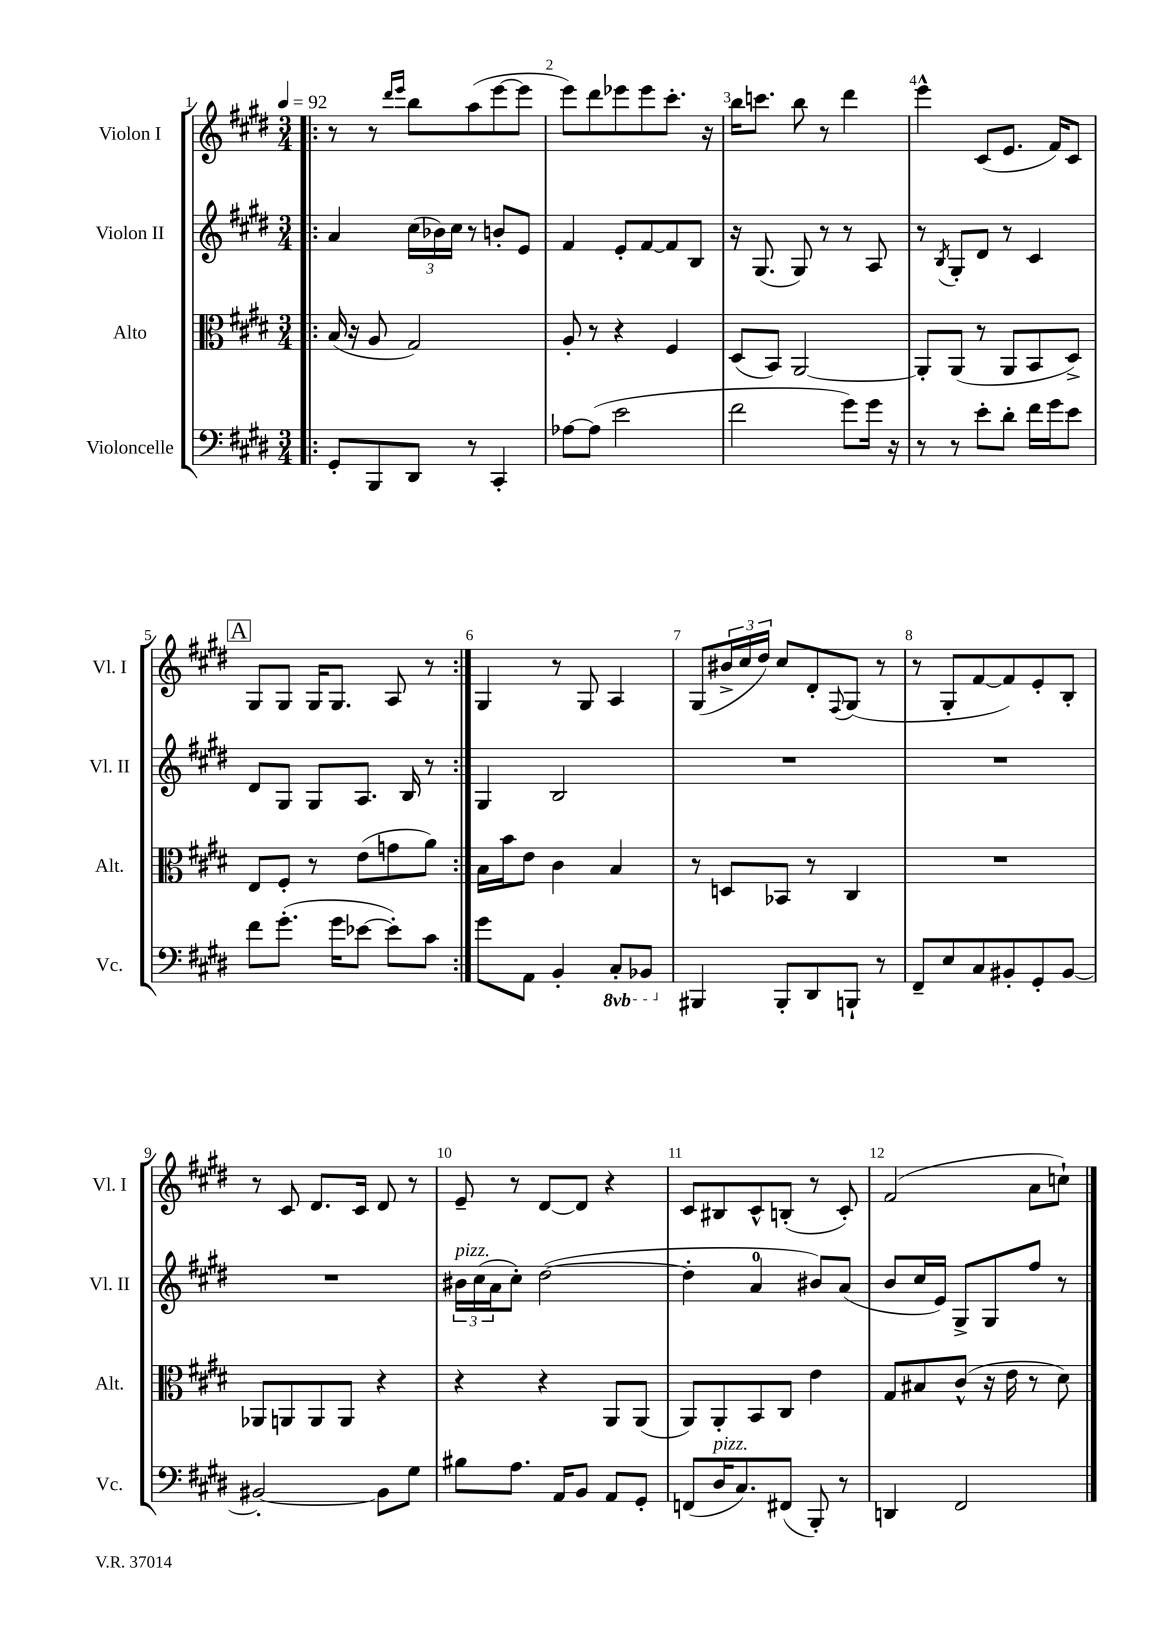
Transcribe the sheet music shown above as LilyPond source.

<<
\new StaffGroup <<
\new Staff = "s0" \with { instrumentName = "Violon I" shortInstrumentName = "Vl. I" } {
    \clef treble \key e \major \numericTimeSignature \time 3/4 \tempo 4 = 92
    \repeat volta 2 { \bar ".|:" r8 r8 \grace { dis'''16 e'''16 } b''8 a''8( e'''8~ e'''8 |
    e'''8) dis'''8 ees'''8 ees'''8 cis'''8.-. r16 |
    b''16 c'''8. b''8 r8 dis'''4 |
    e'''4-^ cis'8( e'8. fis'16) cis'8 |
    \mark \markup { \box "A" } gis8 gis8 gis16 gis8. a8 r8 | }
    gis4 r8 gis8 a4 |
    gis8( \tuplet 3/2 { bis'16-> cis''16 dis''16) } cis''8 dis'8-. \appoggiatura { fis8 } gis8( r8 |
    r8 gis8-. fis'8~ fis'8) e'8-. b8-. |
    r8 cis'8 dis'8. cis'16 dis'8 r8 |
    e'8-- r8 dis'8~ dis'8 r4 |
    cis'8 bis8 cis'8-^ b8-.( r8 cis'8-.) |
    fis'2( a'8 c''8-!) \bar "|." |
}
\new Staff = "s1" \with { instrumentName = "Violon II" shortInstrumentName = "Vl. II" } {
    \clef treble \key e \major \numericTimeSignature \time 3/4
    \repeat volta 2 { \bar ".|:" a'4 \tuplet 3/2 { cis''16( bes'16) cis''16 } r8 b'8-. e'8 |
    fis'4 e'8-. fis'8~ fis'8 b8 |
    r16 gis8.( gis8) r8 r8 a8 |
    r8 \acciaccatura { b8 } gis8-. dis'8 r8 cis'4 |
    \mark \markup { \box "A" } dis'8 gis8 gis8 a8. b16 r8 | }
    gis4 b2 |
    R2. |
    R2. |
    R2. |
    \tuplet 3/2 { bis'16^\markup { \italic "pizz." } cis''16( a'16 } cis''8-.) dis''2~( |
    dis''4-. a'4-0 bis'8) a'8( |
    b'8 cis''16 e'16) gis8-> gis8 fis''8 r8 \bar "|." |
}
\new Staff = "s2" \with { instrumentName = "Alto" shortInstrumentName = "Alt." } {
    \clef alto \key e \major \numericTimeSignature \time 3/4
    \repeat volta 2 { \bar ".|:" b16( r16 a8 gis2) |
    a8-. r8 r4 fis4 |
    dis8( b,8) a,2~ |
    a,8-. a,8( r8 a,8 b,8 dis8->) |
    \mark \markup { \box "A" } e8 fis8-. r8 e'8( g'8 a'8) | }
    b16 b'16 e'8 cis'4 b4 |
    r8 d8 bes,8 r8 cis4 |
    R2. |
    aes,8 a,8 a,8 a,8 r4 |
    r4 r4 a,8 a,8( |
    a,8) a,8-. b,8 cis8 e'4 |
    gis8 bis8 cis'8-^( r16 e'16 r8 dis'8) \bar "|." |
}
\new Staff = "s3" \with { instrumentName = "Violoncelle" shortInstrumentName = "Vc." } {
    \clef bass \key e \major \numericTimeSignature \time 3/4 \set Staff.ottavationMarkups = #ottavation-simple-ordinals
    \repeat volta 2 { \bar ".|:" gis,8-. b,,8 dis,8 r8 cis,4-. |
    aes8~ aes8( e'2 |
    fis'2 gis'8) gis'16 r16 |
    r8 r8 e'8-. dis'8-. fis'16 gis'16 e'8 |
    \mark \markup { \box "A" } fis'8 gis'8.-.( gis'16 ees'8~ ees'8-.) cis'8 | }
    gis'8 a,8 b,4-. \ottava #-1 cis,8-. bes,,8 \ottava #0 |
    bis,,4 bis,,8-. dis,8 b,,8-! r8 |
    fis,8-- e8 cis8 bis,8-. gis,8-. bis,8~ |
    bis,2~-. bis,8 gis8 |
    bis8 a8. a,16 b,8 a,8 gis,8-. |
    f,8( dis16^\markup { \italic "pizz." } cis8.) fis,8( b,,8-.) r8 |
    d,4 fis,2 \bar "|." |
}
>>
>>
\layout { \context { \Score \override BarNumber.break-visibility = ##(#f #t #t) barNumberVisibility = #all-bar-numbers-visible } }
